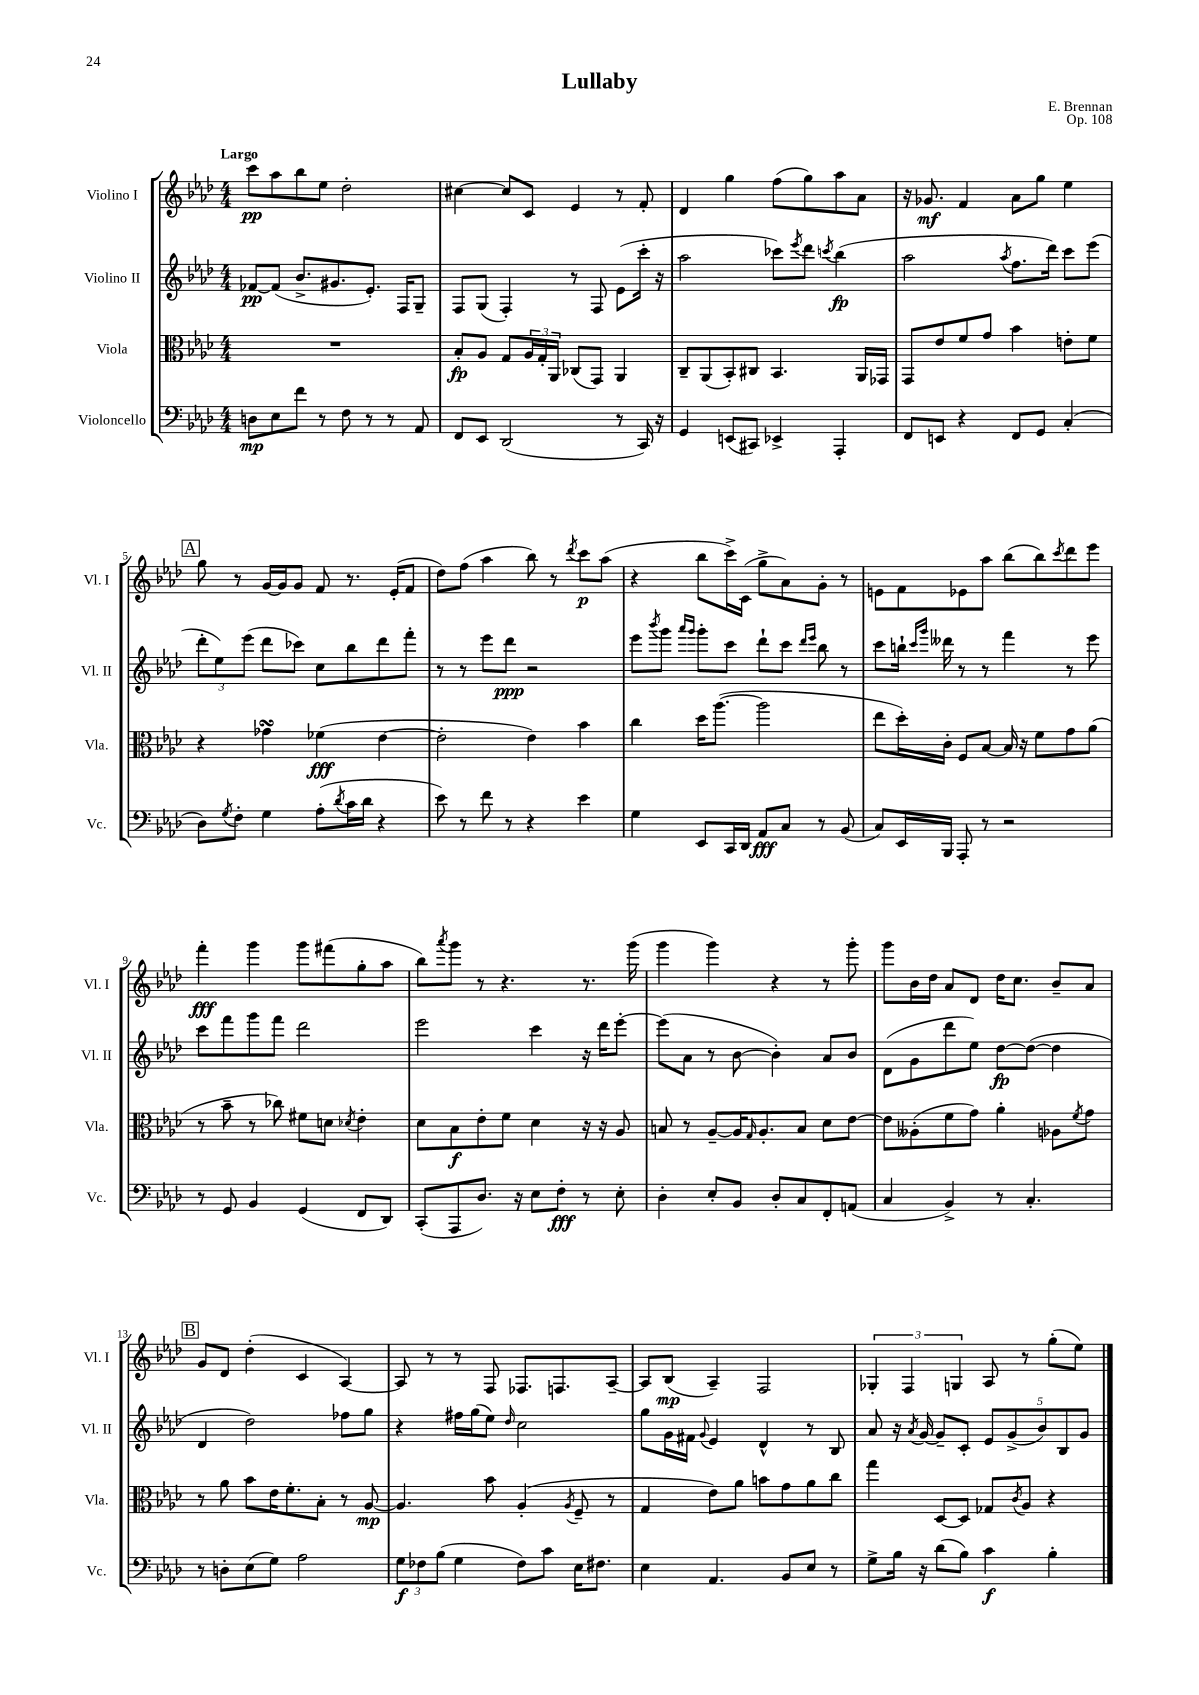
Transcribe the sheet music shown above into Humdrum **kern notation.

**kern	**kern	**kern	**kern
*staff4	*staff3	*staff2	*staff1
*clefF4	*clefC3	*clefG2	*clefG2
*k[b-e-a-d-]	*k[b-e-a-d-]	*k[b-e-a-d-]	*k[b-e-a-d-]
*M4/4	*M4/4	*M4/4	*M4/4
8D	1r	[8f-	8ccc
8E-	.	(8f-]	8aa-
8f	.	8.b-^	8bb-
8r	.	.	8ee-
.	.	8.g#	.
8F	.	.	2dd-'
8r	.	8.e-')	.
8r	.	.	.
.	.	16F	.
8AA-	.	8G~	.
=	=	=	=
8FF	8B-'	8F	[4cc#
8EE-	8A-	(8G	.
(2DD-	8G	4F')	8cc#]
.	24A-	.	8c
.	24G'	.	.
.	24AA-	.	.
.	(8C-	8r	4e-
.	8GG)	8F	.
8r	4AA-	(8e-	8r
16CC)	.	16ccc'	8f'
16r	.	16r	.
=	=	=	=
4GG	8C~	2aa-	4d-
.	(8AA-	.	.
(8EE	8BB-')	.	4gg
8CC#)	8C#	.	.
4EE-^	4.BB-	8ccc-)	(8ff
.	.	8qeee-	.
.	.	8ddd-	8gg)
.	.	8qccc	.
4AAA-'	.	(4bb-	8aa-
.	16AA-	.	8a-
.	16GG-	.	.
=	=	=	=
8FF	8GG	2aa-	16r
.	.	.	8.g-
8EE	8e-	.	.
4r	8f	.	4f
.	8g	.	.
.	.	8qaa-	.
8FF	4b-	8.ff	8a-
8GG	.	.	8gg
.	.	16ddd-)	.
(4C'	8e'	8ccc	4ee-
.	8f	(8eee-	.
=	=	=	=
8D-)	4r	12ddd-'	8gg
.	.	12ee-)	.
8qG	.	.	.
8F'	.	.	8r
.	.	(12eee-	.
4G	4g-	8ddd-	[16g
.	.	.	16g]
.	.	8ccc-)	8g
(8A-'	(4f-	8cc	8f
8qd-	.	.	.
16c	.	8bb-	8.r
16d-	.	.	.
4r	[4e-	8ddd-	.
.	.	.	(16e-'
.	.	8fff'	8f
=	=	=	=
8e-)	2e-']	8r	8dd-)
8r	.	8r	(8ff
8f	.	8eee-	4aa-
8r	.	8ddd-	.
4r	4e-)	2r	8bb-)
.	.	.	8r
.	.	.	8qddd-
4e-	4b-	.	8ccc
.	.	.	(8aa-
=	=	=	=
4G	4cc	8eee-	4r
.	.	8qbbb-	.
.	.	8ggg	.
.	.	16qqaaa-	.
.	.	16qqggg	.
8EE-	16dd-	8ggg'	8bb-
.	([8.aa-	.	.
16CC	.	8ccc	16ccc^)
16DD-	.	.	(16c
8AA-	2aa-]	8ddd-`	8gg^
8C	.	8ccc	8a-)
.	.	16qqddd-	.
.	.	16qqeee-	.
8r	.	8bb-	8g'
(8BB-	.	8r	8r
=	=	=	=
8C)	8ee-	8ccc	8e
16EE-	16dd-')	16bb`	8f
.	.	16qqccc	.
.	.	16qqggg	.
16BBB-	16c'	16ddd--	.
8AAA-'	8F	8r	8e-
8r	[8B-	8r	8aa-
2r	16B-]	4fff	(8bb-
.	16r	.	.
.	8f	.	8bb-)
.	.	.	8qccc
.	8g	8r	8ddd-
.	(8a-	8eee-	8eee-
=	=	=	=
8r	8r	8ccc	4fff'
8GG	8b-~	8fff	.
4BB-	8r	8ggg	4ggg
.	8cc-)	8fff	.
(4GG	8f#	2ddd-	8ggg
.	8d	.	(8fff#
.	8qd-	.	.
8FF	4e-'	.	8gg'
8DD-)	.	.	8aa-
=	=	=	=
(8CC'	8d-	2eee-	8bb-)
.	.	.	8qaaa-
8AAA-	8B-	.	8ggg
8.D-)	8e-'	.	8r
.	8f	.	4.r
16r	.	.	.
8E-	4d-	4ccc	.
8F'	.	.	.
8r	16r	16r	8.r
.	16r	16ddd-	.
8E-'	8A-	[8eee-'	.
.	.	.	(16ggg
=	=	=	=
4D-'	8B	(8eee-]	4ggg
.	8r	8a-	.
8E-'	[8A-~	8r	4ggg)
8BB-	16A-]	[8b-	.
.	16qqG	.	.
.	8.A-'	.	.
8D-'	.	4b-'])	4r
8C	8B	.	.
8FF'	8d-	8a-	8r
(8AA	[8e-	8b-	8ggg'
=	=	=	=
4C	8e-]	(8d-	8ggg
.	(8A--'	8g	16b-
.	.	.	16dd-
4BB-^)	8f	8ddd-	8a-
.	8g)	8ee-)	8d-
8r	4a-'	[8dd-	16dd-
.	.	.	8.cc
4.C'	.	(8dd-_	.
.	8A-	4dd-]	8b-~
.	8qf	.	.
.	8g	.	8a-
=	=	=	=
8r	8r	4d-	8g
8D'	8a-	.	8d-
(8E-	8b-	2dd-)	(4dd-'
8G)	16e-	.	.
.	8.f'	.	.
2A-	.	.	4c
.	8B-'	.	.
.	8r	8ff-	[4A-)
.	[8A-	8gg	.
=	=	=	=
12G	4.A-]	4r	8A-]
12F-	.	.	.
.	.	.	8r
(12B-	.	.	.
4G	.	16ff#	8r
.	.	(16gg	.
.	8b-	8ee-)	8F
.	.	16qqdd-	.
8F-)	(4A-'	2cc	8.F-
8c	.	.	.
.	.	.	8.F
.	8qA-	.	.
16E-	8F~	.	.
8.F#	.	.	.
.	8r	.	[8A-~
=	=	=	=
4E-	4G	8gg	8A-]
.	.	16g	(8B-
.	.	16f#	.
.	.	8qqg	.
4.AA-	8e-)	4e-	4A-~)
.	8a-	.	.
.	8b	4d-^^	2F
8BB-	8g	.	.
8E-	8a-	8r	.
8r	8cc	8B-	.
=	=	=	=
8G^	4gg	8a-	6G-'
16B-	.	16r	.
.	.	.	6F
.	.	8qa-	.
16r	.	[16g	.
(8d-	[8D-	8g~]	.
.	.	.	6G
8B-)	8D-]	8c'	.
4c	8G-	10e-	8A-
.	.	(10g^	.
.	8qc	.	.
.	8A-	.	8r
.	.	10b-)	.
4B-'	4r	.	(8gg'
.	.	10B-	.
.	.	.	8ee-)
.	.	10g	.
==	==	==	==
*-	*-	*-	*-
